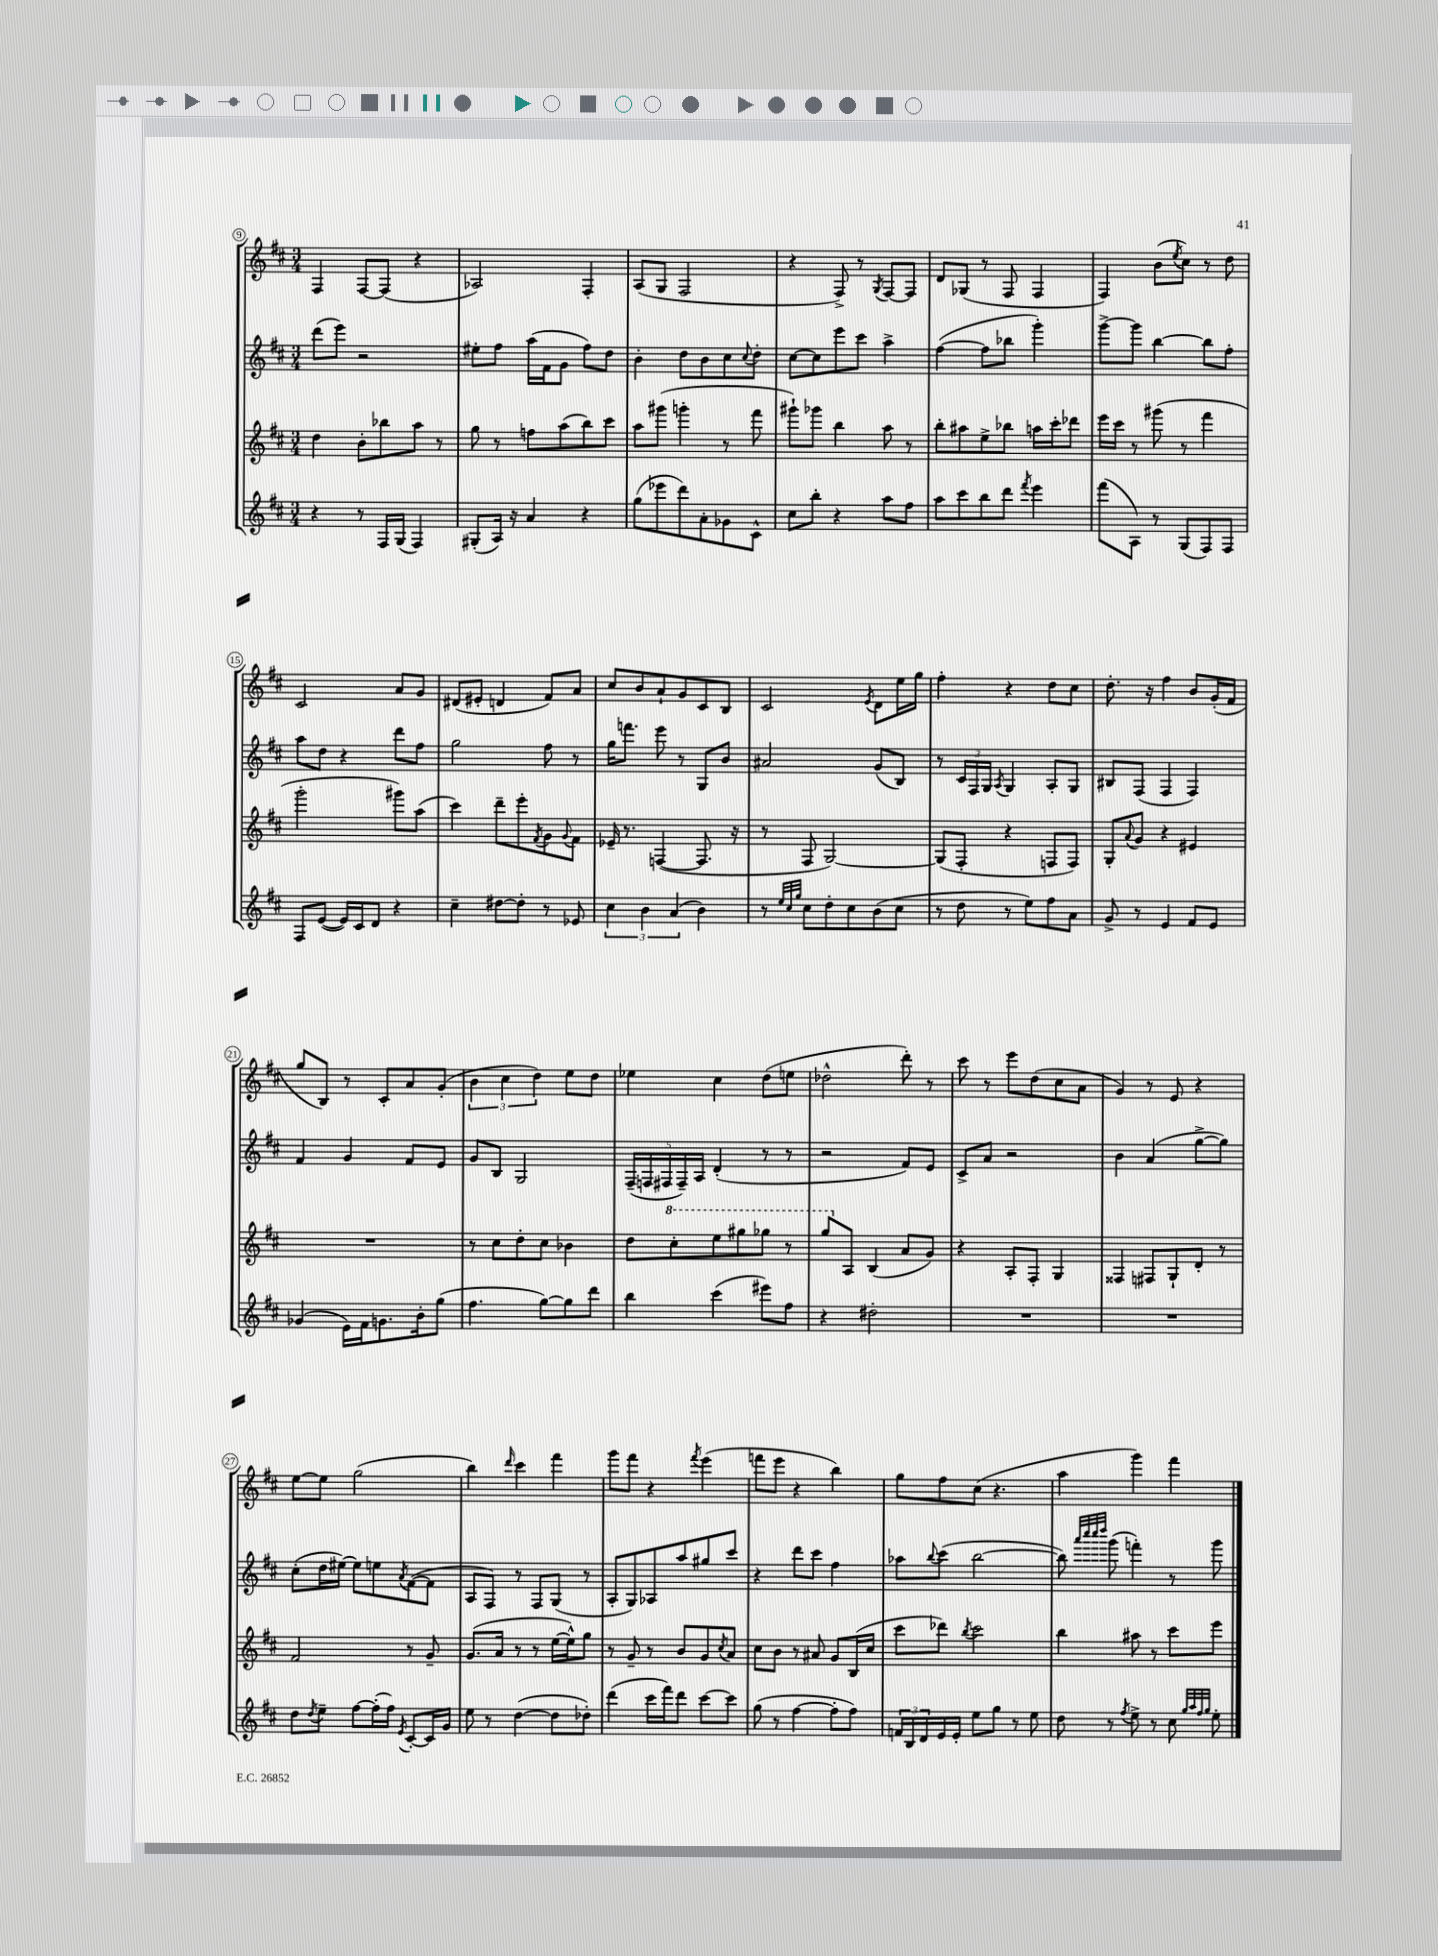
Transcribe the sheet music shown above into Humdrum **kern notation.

**kern	**kern	**kern	**kern
*staff4	*staff3	*staff2	*staff1
*clefG2	*clefG2	*clefG2	*clefG2
*k[f#c#]	*k[f#c#]	*k[f#c#]	*k[f#c#]
*M3/4	*M3/4	*M3/4	*M3/4
4r	4dd\	(8ddd\L	4F#/
.	.	8eee\J)	.
8r	8b'\L	2r	[8F#/L
16F#/LL	8bb-\	.	(8F#/]J
(16G/JJ	.	.	.
4F#/)	8aa\J	.	4r
.	8r	.	.
=	=	=	=
(8G#'/L	8gg\	8ee#'\L	2A-/)
16A/Jk)	8r	8ff#\J	.
16r	.	.	.
4a/	8ff\L	(16aa\LL	.
.	.	16f#\J	.
.	(8aa\	8g\J	.
4r	8bb\)	8ff#\L)	4F#'/
.	8ccc#\J	8dd\J	.
=	=	=	=
(8gg\L	8aa\L	4b'\	(8A/L
8eee-\	(8ggg#\J	.	8G/J
8ddd\)	4ggg'\	8dd\L	2F#/
8a'\	.	8b\	.
8g-\	8r	8cc#\	.
.	.	8qqcc#/	.
8c#^^\J	8fff#\	8dd'\J	.
=	=	=	=
8cc#\L	8ggg#`\L)	[8cc#\L	4r
8bb'\J	8ggg-\J	8cc#\]	.
4r	4bb\	8eee\	8F#^/)
.	.	8ccc#\J	8r
.	.	.	8qG/
8aa\L	8aa\	4aa^\	[8F#/L
8ff#\J	8r	.	8F#/]J
=	=	=	=
8aa\L	8bb'\L	([4ff#\	8d/L
8ccc#\	8aa#\	.	(8G-/J
8bb\	8ee^\	8ff#\]L	8r
8ddd\J	8bb-\J	8bb-\J	8F#/
8qfff#/	.	.	.
4eee\	16aa\LL	4ggg'\)	4F#/
.	16ccc#'\J	.	.
.	8ddd-\J	.	.
=	=	=	=
(8fff#\L	16eee\LL	[8ggg^\L	4F#/)
.	16ccc#\JJ	.	.
8A\J)	8r	8ggg\]J	.
8r	(8ggg#\	[4bb\	(8b\L
.	.	.	8qee/
(8G/L	8r	.	8cc#\J)
8F#/)	4fff#\	8bb\]L	8r
8F#/J	.	8ff#'\J	8dd\
=	=	=	=
8F#/L	2ggg'\	8aa\L	2c#/
([8e/J	.	8dd\J	.
16e/]LL)	.	4r	.
16c#/J	.	.	.
8d/J	.	.	.
4r	8ggg#\L)	8ddd\L	8a/L
.	(8aa\J	8ff#\J	8g/J
=	=	=	=
4cc#~\	4ccc#\)	2gg\	(8d#/L
.	.	.	8e#'/J
[8dd#\L	8ddd~\L	.	4d/
8dd#'\]J	8eee'\	.	.
.	8qf#/	.	.
8r	8g\	8ff#\	8f#/L)
.	8qqg/	.	.
8e-/	8f#\J	8r	8a/J
=	=	=	=
6cc#\	16e-~/	16gg\LK	8cc#/L
.	8.r	8.fff\J	.
.	.	.	8b/
6b\	.	.	.
.	([4F/	8eee\	8a`/
(6a/	.	.	.
.	.	8r	8g/
4b\)	8.F/]	8G/L	8c#/
.	.	8b/J	8B/J
.	16r	.	.
=	=	=	=
8r	8r	2a#/	2c#/
32qqee/LLL	.	.	.
32qqcc#/	.	.	.
32qqgg/JJJ	.	.	.
8cc#\L	8F#/	.	.
8dd'\	[2G/)	.	.
8cc#\	.	.	.
.	.	.	8qe/
(8b\	.	(8g/L	8d\L
8cc#\J	.	8B/J)	16ee\L
.	.	.	16gg\JJ
=	=	=	=
8r	(8G/]L	8r	4ff#'\
8dd\	8F#'/J	24c#/LL	.
.	.	24F#/	.
.	.	24G/JJ	.
.	.	8qA/	.
8r	4r	4G/	4r
8ee\L)	.	.	.
8ff#\	8F/L	8A'/L	8dd\L
8a\J	8F/J)	8G/J	8cc#\J
=	=	=	=
8g^/	8G'/L	8B#/L	8.dd'\
.	8qqa/	.	.
8r	8g/J	(8F#/J	.
.	.	.	16r
4e/	4r	4F#/	4ff#\
8f#/L	4e#/	4F#/)	8b/L
8e/J	.	.	(16g'/L
.	.	.	16f#/JJ
=	=	=	=
(4g-/	2.r	4f#/	8gg/L
.	.	.	8B/J)
16e\LL)	.	4g/	8r
16f#\J	.	.	.
8.g\	.	.	8c#'/L
.	.	8f#/L	8a/
16b'\k	.	.	.
(8gg\J	.	8e/J	(8g'/J
=	=	=	=
4.ff#\	8r	8g/L	6b\
.	8cc#\L	8B/J	.
.	.	.	6cc#\
.	8dd'\	2G/	.
.	.	.	6dd\)
[8gg\L)	8cc#\J	.	.
8gg\]	4b-\	.	8ee\L
8ddd\J	.	.	8dd\J
=	=	=	=
4bb\	8dd\L	(20F#~/LL	4ee-\
.	.	20F/	.
.	.	20F#/	.
.	8ccc#'\	.	.
.	.	20F#~/)	.
.	.	20A/JJ	.
(4ccc#\	8eee\	(4d'/	4cc#\
.	8ggg#\	.	.
8eee#\L)	8ggg-\J	8r	(8dd\L
8ff#\J	8r	8r	8ee\J
=	=	=	=
4r	8ggg/L	2r	2dd-^^\
.	8A/J	.	.
2dd#'\	(4B/	.	.
.	8a/L	8f#/L)	8ddd'\)
.	8g/J)	8e/J	8r
=	=	=	=
2.r	4r	8c#^/L	8ccc#\
.	.	8a/J	8r
.	8A'/L	2r	8eee\L
.	8F#'/J	.	(8dd\
.	4G/	.	8cc#\
.	.	.	8a\J
=	=	=	=
2.r	4F##/	4b\	4g/)
.	8F#/L	(4a/	8r
.	8G`/	.	8e/
.	8d'/J	[8gg^\L	4r
.	8r	8gg\]J)	.
=	=	=	=
8dd\L	2f#/	(8cc#'\L	[8ee\L
8qdd/	.	.	.
8ee~\J	.	16dd\L	8ee\]J
.	.	[16ee#\JJ)	.
[8ff#\L	.	8ee#\]L	(2gg\
(16ff#'\]L	.	8ee\	.
16ff#\JJ)	.	.	.
8qe/	.	8qa/	.
[8c#'/L	8r	([8f#\	.
16c#/]L	8g~/	8f#\]J	.
16g/JJ	.	.	.
=	=	=	=
8ee\	(8.g/L	8A/L	4bb\)
8r	.	8F#/J)	.
.	16a/Jk	.	.
.	.	.	16qqddd/
([4dd\	8r	8r	4ccc#\
.	8r	8F#/L	.
8dd\]L	[16ee\LL	(8G/J	4fff#\
.	16ee^^\]J)	.	.
8dd-'\J)	8gg\J	8r	.
=	=	=	=
(4ddd\	8r	8A'/L	8ggg\L
.	8g~/	8G/)	8fff#\J
16ccc#\LL	8r	8A-/	4r
16fff#\J)	.	.	.
8ddd\J	8b/L	8aa/	.
.	.	.	8qfff#/
[8ccc#\L	8g/	8gg#/	(4eee\
.	8qcc#/	.	.
8ccc#\]J	8a/J	8ccc#/J	.
=	=	=	=
(8gg\	8cc#\L	4r	8fff\L
8r	8b\J	.	8eee\J
[4ff#\	8r	8ddd\L	4r
.	8a#/	8ccc#\J	.
8ff#'\]L	8g/L	4ff#\	4bb\)
8ff#\J)	(16B/L	.	.
.	16cc#/JJ	.	.
=	=	=	=
24f/LL	8ccc#\L	8aa-\L	8gg\L
24B/	.	.	.
24d/	.	.	.
.	.	8qqbb/	.
16e/	8ddd-\J)	(8ccc#\J	8ff#\
16e'/JJ	.	.	.
.	8qbb/	.	.
8ee\L	2ccc#\	[2bb\	(8cc#\J
8gg\J	.	.	4.r
8r	.	.	.
8ee\	.	.	.
=	=	=	=
8dd\	4bb\	8bb\])	4aa\
.	.	32qqaaa/LLL	.
.	.	32qqcccc#/	.
.	.	32qqcccc#/	.
.	.	32qqdddd/JJJ	.
8r	.	(8ggg\	.
8qff#/	.	.	.
8ee^\	8aa#\	4fff'\)	4ggg\)
8r	8r	.	.
8cc#\	8ccc#\L	8r	4fff#\
32qqgg/LLL	.	.	.
32qqaa/	.	.	.
32qqff#/	.	.	.
32qqgg/JJJ	.	.	.
8ee'\	8eee\J	8ggg\	.
==	==	==	==
*-	*-	*-	*-
